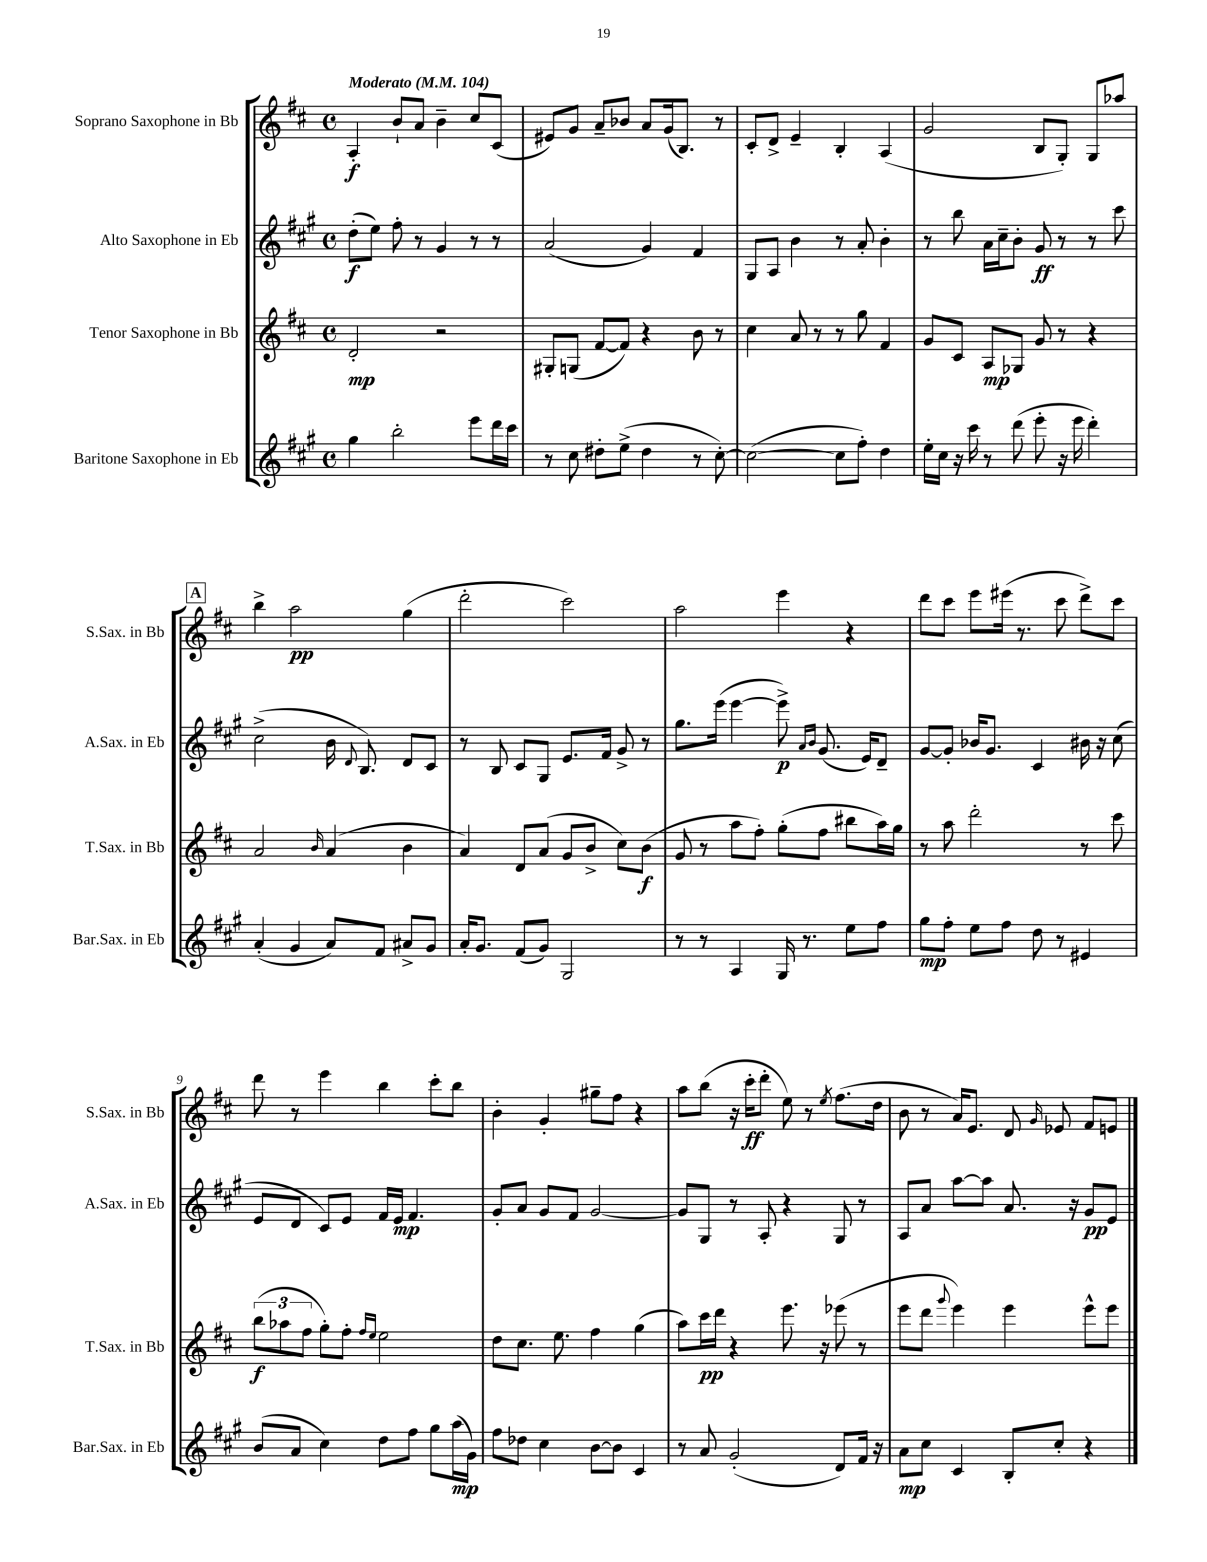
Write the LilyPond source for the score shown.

<<
\new StaffGroup <<
\new Staff = "s0" \with { instrumentName = "Soprano Saxophone in Bb" shortInstrumentName = "S.Sax. in Bb" } {
    \clef treble \key d \major \defaultTimeSignature \time 4/4 \tempo "Moderato" 4 = 104
    \autoBeamOff a4-.\f b'8[-! a'8] b'4-- cis''8[ cis'8]( |
    eis'8[) g'8] a'8[-- bes'8] a'8[ g'16( b8.]) r8 |
    cis'8[-. d'8]-> e'4-- b4-. a4( |
    g'2 b8[ g8]-.) g8[ aes''8] |
    \mark \markup { \box "A" } b''4-> a''2\pp g''4( |
    d'''2-. cis'''2) |
    a''2 e'''4 r4 |
    d'''8[ cis'''8] e'''8[ eis'''16]( r8. cis'''8 d'''8[->) cis'''8] |
    d'''8 r8 e'''4 b''4 cis'''8[-. b''8] |
    b'4-. g'4-. gis''8[-- fis''8] r4 |
    a''8[ b''8]( r16 cis'''16[-.\ff d'''8]-. e''8) r8 \acciaccatura { e''8 } fis''8.[( d''16] |
    b'8 r8 a'16[) e'8.] d'8 \grace { g'16 } ees'8 fis'8[ e'8] \bar "|." |
}
\new Staff = "s1" \with { instrumentName = "Alto Saxophone in Eb" shortInstrumentName = "A.Sax. in Eb" } {
    \clef treble \key a \major \defaultTimeSignature \time 4/4
    \autoBeamOff d''8[-.\f( e''8]) fis''8-. r8 gis'4 r8 r8 |
    a'2( gis'4) fis'4 |
    gis8[ a8] b'4 r8 a'8-. b'4-. |
    r8 b''8 a'16[ cis''16-- b'8]-. gis'8\ff r8 r8 cis'''8 |
    \mark \markup { \box "A" } cis''2->( b'16 \appoggiatura { d'8 } b8.) d'8[ cis'8] |
    r8 b8 cis'8[ gis8] e'8.[ fis'16] gis'8-> r8 |
    gis''8.[ e'''16]( e'''4~ e'''8->\p) \grace { a'16[ b'16] } gis'8.( e'16[) d'8]-- |
    gis'8[~ gis'8]-. bes'16[ gis'8.] cis'4 bis'16 r16 cis''8( |
    e'8[ d'8] cis'8[) e'8] fis'16[ e'16]\mp fis'4. |
    gis'8[-. a'8] gis'8[ fis'8] gis'2~ |
    gis'8[ gis8] r8 a8-. r4 gis8 r8 |
    a8[ a'8] a''8[~ a''8] a'8. r16 gis'8[\pp e'8] \bar "|." |
}
\new Staff = "s2" \with { instrumentName = "Tenor Saxophone in Bb" shortInstrumentName = "T.Sax. in Bb" } {
    \clef treble \key d \major \defaultTimeSignature \time 4/4
    \autoBeamOff d'2-.\mp r2 |
    gis8[-. g8]( fis'8[~ fis'8]) r4 b'8 r8 |
    cis''4 a'8 r8 r8 g''8 fis'4 |
    g'8[ cis'8] a8[\mp ges8] g'8 r8 r4 |
    \mark \markup { \box "A" } a'2 \grace { b'16 } a'4( b'4 |
    a'4) d'8[ a'8]( g'8[ b'8]-> cis''8[) b'8]\f( |
    g'8 r8 a''8[ fis''8]-.) g''8[-.( fis''8] bis''8[ a''16) g''16] |
    r8 a''8 d'''2-. r8 cis'''8 |
    \tuplet 3/2 { b''8[\f( aes''8 fis''8] } g''8[-.) fis''8]-. \grace { fis''16[ e''16] } e''2 |
    d''8[ cis''8.] e''8. fis''4 g''4( |
    a''8[) cis'''16\pp d'''16] r4 e'''8. r16 ees'''8( r8 |
    e'''8[ d'''8] \appoggiatura { g'''8 } e'''4) e'''4 e'''8[-^ e'''8] \bar "|." |
}
\new Staff = "s3" \with { instrumentName = "Baritone Saxophone in Eb" shortInstrumentName = "Bar.Sax. in Eb" } {
    \clef treble \key a \major \defaultTimeSignature \time 4/4
    \autoBeamOff gis''4 b''2-. e'''8[ d'''16 cis'''16] |
    r8 cis''8 dis''8[-. e''8]->( dis''4 r8 cis''8~-.) |
    cis''2~( cis''8[ fis''8]-.) d''4 |
    e''16[-. cis''16] r16 cis'''16 r8 d'''8( e'''8-. r16 e'''16 d'''4-.) |
    \mark \markup { \box "A" } a'4-.( gis'4 a'8[) fis'8] ais'8[-> gis'8] |
    a'16[-. gis'8.] fis'8[( gis'8]) gis2 |
    r8 r8 a4 gis16 r8. e''8[ fis''8] |
    gis''8[\mp fis''8]-. e''8[ fis''8] d''8 r8 eis'4 |
    b'8[( a'8] cis''4) d''8[ fis''8] gis''8[ a''16\mp( gis'16]) |
    fis''8[ des''8] cis''4 b'8[~ b'8] cis'4 |
    r8 a'8 gis'2-.( d'8[) fis'16] r16 |
    a'8[\mp cis''8] cis'4 b8[-. cis''8]-. r4 \bar "|." |
}
>>
>>
